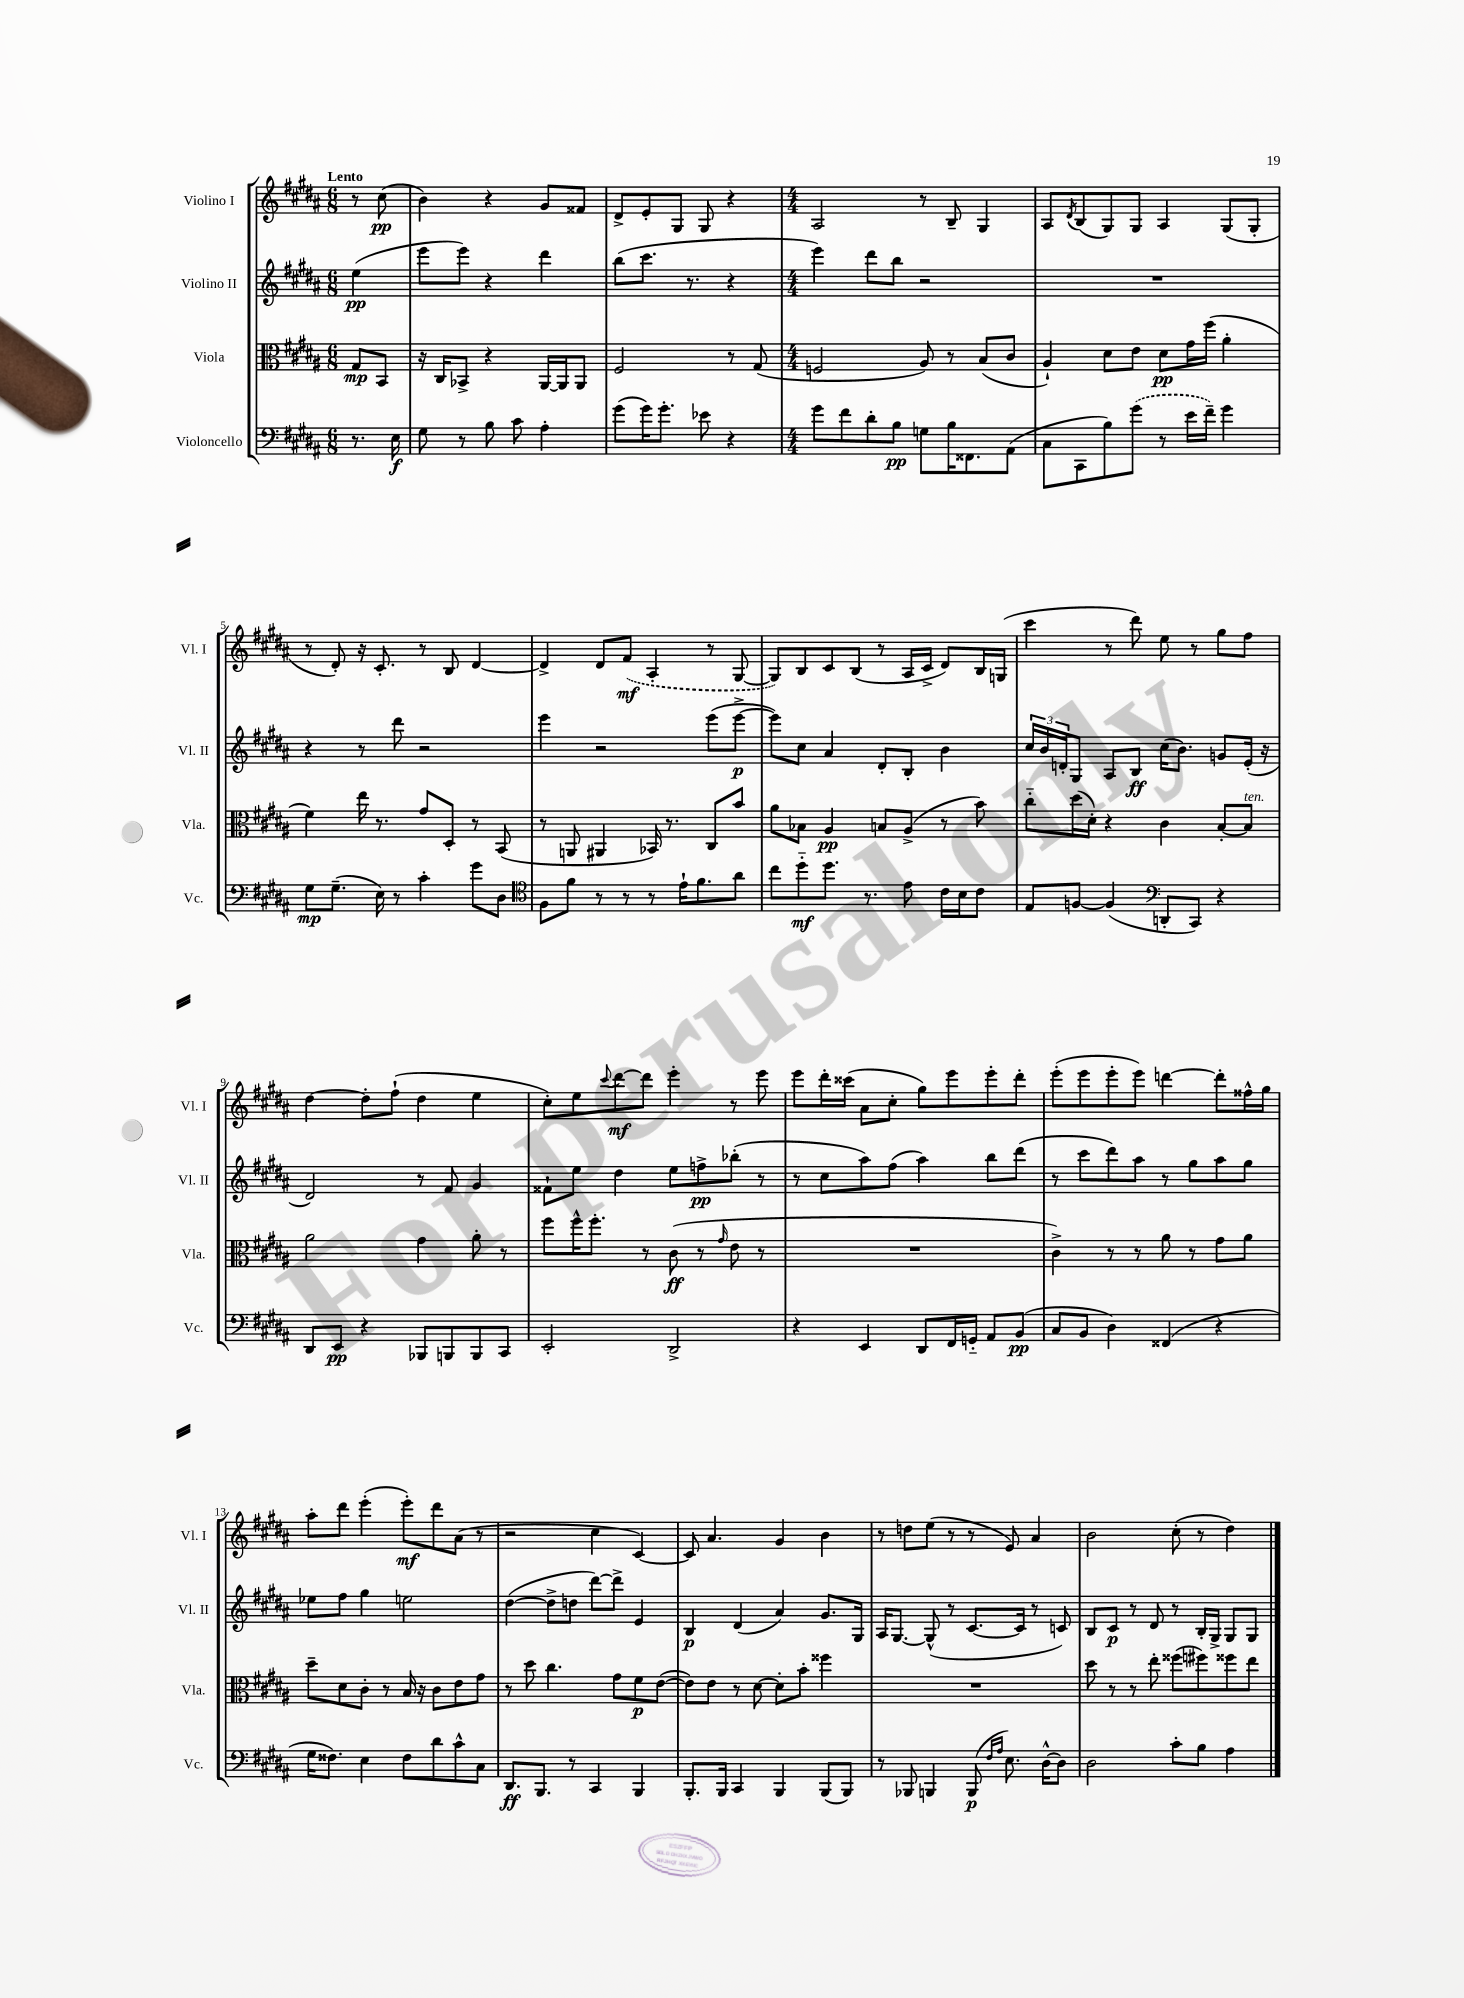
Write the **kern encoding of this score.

**kern	**dynam	**kern	**dynam	**kern	**dynam	**kern	**dynam
*part4	*part4	*part3	*part3	*part2	*part2	*part1	*part1
*staff4	*staff4	*staff3	*staff3	*staff2	*staff2	*staff1	*staff1
*I"Violoncello	*	*I"Viola	*	*I"Violino II	*	*I"Violino I	*
*I'Vc.	*	*I'Vla.	*	*I'Vl. II	*	*I'Vl. I	*
*clefF4	*	*clefC3	*	*clefG2	*	*clefG2	*
*k[f#c#g#d#a#]	*	*k[f#c#g#d#a#]	*	*k[f#c#g#d#a#]	*	*k[f#c#g#d#a#]	*
*M6/8	*	*M6/8	*	*M6/8	*	*M6/8	*
=	=	=	=	=	=	=	=
!	!	!	!	!	!	!LO:TX:a:B:t=Lento	!
8.r	.	8G#/L	mp	(4ee\	pp	8r	.
.	.	8BB/J	.	.	.	(8cc#\	pp
16E\	f	.	.	.	.	.	.
=1	=1	=1	=1	=1	=1	=1	=1
8G#\	.	16r	.	8eee\L	.	4b\)	.
.	.	16C#/KL	.	.	.	.	.
8r	.	8BB-X^/J	.	8eee\J)	.	.	.
8B\	.	4r	.	4r	.	4r	.
8c#\	.	.	.	.	.	.	.
4A#'\	.	[16AA#/LL	.	4ddd#\	.	8g#/L	.
.	.	16AA#/J]	.	.	.	.	.
.	.	8AA#/J	.	.	.	8f##X/J	.
=2	=2	=2	=2	=2	=2	=2	=2
(8g#\L	.	2F#/	.	(8bb\L	.	8d#^/L	.
16g#\K)	.	.	.	8.ccc#\J	.	8e'/	.
8.g#'\J	.	.	.	.	.	.	.
.	.	.	.	.	.	8G#/J	.
.	.	.	.	8.r	.	.	.
8e-X\	.	.	.	.	.	8G#/	.
4r	.	8r	.	4r	.	4r	.
.	.	(8G#/	.	.	.	.	.
=3	=3	=3	=3	=3	=3	=3	=3
*M4/4	*	*M4/4	*	*M4/4	*	*M4/4	*
8g#\L	.	2Fn/	.	4eee\)	.	2A#/	.
8f#\	.	.	.	.	.	.	.
8d#'\	.	.	.	8ddd#\L	.	.	.
8B\J	pp	.	.	8bb\J	.	.	.
8Gn\L	.	8A#/)	.	2r	.	8r	.
16B\K	.	8r	.	.	.	8B~/	.
8.FF##X\	.	.	.	.	.	.	.
.	.	(8B/L	.	.	.	4G#/	.
(8AA#\J	.	8c#/J	.	.	.	.	.
=4	=4	=4	=4	=4	=4	=4	=4
8C#\L	.	4A#`/)	.	1r	.	8A#/L	.
.	.	.	.	.	.	8qd#/	.
8CC#\	.	.	.	.	.	(8B/	.
8B\)	.	8d#\L	.	.	.	8G#/)	.
(8g#\J	.	8e\J	.	.	.	8G#/J	.
8r	.	8d#\L	pp	.	.	4A#/	.
16e\LL	.	16g#\L	.	.	.	.	.
16f#~\JJ)	.	(16ff#\JJ	.	.	.	.	.
4g#\	.	4a#'\	.	.	.	(8G#/L	.
.	.	.	.	.	.	8G#'/J	.
!!LO:LB:g=z
=5	=5	=5	=5	=5	=5	=5	=5
8G#\L	mp	4f#\)	.	4r	.	8r	.
(8.G#~\J	.	.	.	.	.	8d#'/)	.
.	.	16ee\	.	8r	.	16r	.
16E\)	.	8.r	.	.	.	8.c#'/	.
8r	.	.	.	8ddd#\	.	.	.
4c#'\	.	8g#/L	.	2r	.	8r	.
.	.	8D#'/J	.	.	.	8B/	.
8g#\L	.	8r	.	.	.	[4d#/	.
8D#\J	.	(8BB/	.	.	.	.	.
=6	=6	=6	=6	=6	=6	=6	=6
*clefC4	*	*	*	*	*	*	*
8F#\L	.	8r	.	4eee\	.	4d#^/]	.
8f#\J	.	8AAn/	.	.	.	.	.
8r	.	4AA#X/	.	2r	.	8d#/L	.
8r	.	.	.	.	.	(8f#/J	mf
8r	.	16BB-X/)	.	.	.	4A#'/	.
.	.	8.r	.	.	.	.	.
16e`\KL	.	.	.	.	.	.	.
8.f#\	.	.	.	.	.	.	.
.	.	8C#/L	.	(8eee\L	.	8r	.
8a#\J	.	8b/J	.	[8eee^\J	p	[8G#/	.
=7	=7	=7	=7	=7	=7	=7	=7
8cc#\L	.	8a#\L	.	8eee\L])	.	8G#/L])	.
8dd#\	mf	8B-X\J	.	8cc#\J	.	8B/	.
8.dd#\J	.	4A#/	pp	4a#/	.	8c#/	.
.	.	.	.	.	.	(8B/J	.
8.r	.	.	.	.	.	.	.
.	.	8Bn/L	.	8d#'/L	.	8r	.
8e\	.	(8A#^/J	.	8B'/J	.	16A#/LL	.
.	.	.	.	.	.	16c#^/JJ	.
16c#\LL	.	8r	.	4b\	.	8d#/L)	.
16B\J	.	.	.	.	.	.	.
8c#\J	.	8b\)	.	.	.	16B/L	.
.	.	.	.	.	.	(16Gn/JJ	.
=8	=8	=8	=8	=8	=8	=8	=8
8E/L	.	8cc#\L	.	24cc#/LL	.	4ccc#\	.
.	.	.	.	24b/	.	.	.
.	.	.	.	24dn'/J	.	.	.
[8Fn/J	.	(16dd#\L	.	8G#/J	.	.	.
.	.	16d#'\JJ)	.	.	.	.	.
(4F/]	.	4r	.	8A#/L	.	8r	.
.	.	.	.	8B/J	ff	8ddd#\)	.
*clefF4	*	*	*	*	*	*	*
8DDn'/L	.	4c#\	.	(16cc#\KL	.	8ee\	.
.	.	.	.	8.b\J)	.	.	.
8CC#/J)	.	.	.	.	.	8r	.
4r	.	[8B'/L	.	8gn/L	.	8gg#\L	.
!	!	!LO:TX:a:i:t=ten.	!	!	!	!	!
.	.	8B/J]	.	(16e'/Jk	.	8ff#\J	.
.	.	.	.	16r	.	.	.
!!LO:LB:g=z
=9	=9	=9	=9	=9	=9	=9	=9
8DD#/L	.	2a#\	.	2d#/)	.	[4dd#\	.
8EE/J	pp	.	.	.	.	.	.
4r	.	.	.	.	.	8dd#'\L]	.
.	.	.	.	.	.	(8ff#`\J	.
8BBB-X/L	.	4g#\	.	8r	.	4dd#\	.
8BBBn/	.	.	.	8f#/	.	.	.
8BBB/	.	8a#'\	.	4g#/	.	4ee\	.
8CC#/J	.	8r	.	.	.	.	.
=10	=10	=10	=10	=10	=10	=10	=10
2EE'/	.	8ff#\L	.	8f##X`\L	.	8cc#'\L)	.
.	.	16ff#^^\K	.	8ee\J	.	8ee\	.
.	.	8.ff#'\J	.	.	.	.	.
.	.	.	.	.	.	8qqccc#/	.
.	.	.	.	4dd#\	.	[8ddd#\	mf
.	.	8r	.	.	.	8ddd#\J]	.
2DD#^/	.	(8c#\	ff	8ee\L	.	4eee'\	.
.	.	8r	.	8ffn^\	pp	.	.
.	.	16qqg#/	.	.	.	.	.
.	.	8e\	.	(8bb-X'\J	.	8r	.
.	.	8r	.	8r	.	8eee\	.
=11	=11	=11	=11	=11	=11	=11	=11
4r	.	1r	.	8r	.	8eee\L	.
.	.	.	.	8cc#\L	.	16ddd#'\L	.
.	.	.	.	.	.	(16ccc##X\JJ	.
4EE/	.	.	.	8aa#\)	.	8a#\L	.
.	.	.	.	(8ff#\J	.	8cc#'\J	.
8DD#/L	.	.	.	4aa#\)	.	8gg#\L)	.
16FF#/L	.	.	.	.	.	8eee\	.
16GGn/JJ	.	.	.	.	.	.	.
8AA#/L	.	.	.	8bb\L	.	8eee'\	.
(8BB/J	pp	.	.	(8ddd#\J	.	8ddd#'\J	.
=12	=12	=12	=12	=12	=12	=12	=12
8C#/L	.	4c#^\)	.	8r	.	(8eee'\L	.
8BB/J	.	.	.	8ccc#\L	.	8eee\	.
4D#\)	.	8r	.	8ddd#\)	.	8eee'\	.
.	.	8r	.	8aa#\J	.	8eee\J)	.
(4FF##X/	.	8a#\	.	8r	.	[4dddn\	.
.	.	8r	.	8gg#\L	.	.	.
4r	.	8g#\L	.	8aa#\	.	8ddd'\L]	.
.	.	8a#\J	.	8gg#\J	.	16ff##X^^\L	.
.	.	.	.	.	.	16gg#\JJ	.
!!LO:LB:g=z
=13	=13	=13	=13	=13	=13	=13	=13
16G#\KL	.	8dd#~\L	.	8ee-X\L	.	8aa#'\L	.
8.F##X\J)	.	.	.	.	.	.	.
.	.	8d#\	.	8ff#\J	.	8ddd#\J	.
4E\	.	8c#'\J	.	4gg#\	.	(4eee'\	.
.	.	8r	.	.	.	.	.
8F##\L	.	16B/	.	2een\	.	8eee'\L)	mf
.	.	16r	.	.	.	.	.
8d#\	.	8c#\L	.	.	.	8ddd#\	.
8c#^^\	.	8e\	.	.	.	(8a#\J	.
8C#\J	.	8g#\J	.	.	.	8r	.
=14	=14	=14	=14	=14	=14	=14	=14
8.DD#/L	ff	8r	.	([4dd#\	.	2r	.
.	.	8dd#\	.	.	.	.	.
8.BBB/J	.	.	.	.	.	.	.
.	.	4.cc#\	.	8dd#^\L]	.	.	.
8r	.	.	.	8ddn\J	.	.	.
4CC#/	.	.	.	[8ddd#\L)	.	4cc#\	.
.	.	8g#\L	.	8ddd#^\J]	.	.	.
4BBB/	.	8f#\	p	4e/	.	[4c#/)	.
.	.	([8e\J	.	.	.	.	.
=15	=15	=15	=15	=15	=15	=15	=15
8.BBB'/L	.	8e\L])	.	4B/	p	8c#/]	.
.	.	8e\J	.	.	.	4.a#/	.
16BBB/Jk	.	.	.	.	.	.	.
4CC#/	.	8r	.	(4d#/	.	.	.
.	.	[8d#\	.	.	.	.	.
4BBB/	.	8d#'\L]	.	4a#/)	.	4g#/	.
.	.	8b'\J	.	.	.	.	.
(8BBB/L	.	4ff##X\	.	8.g#/L	.	4b\	.
8BBB/J)	.	.	.	.	.	.	.
.	.	.	.	16G#/Jk	.	.	.
=16	=16	=16	=16	=16	=16	=16	=16
8r	.	1r	.	16A#/KL	.	8r	.
.	.	.	.	[8.G#/J	.	.	.
8BBB-X/	.	.	.	.	.	8ddn\L	.
4BBBn/	.	.	.	(8G#^^/]	.	(8ee\J	.
.	.	.	.	8r	.	8r	.
(8BBB/	p	.	.	[8.c#/L	.	8r	.
16qqF#/LL	.	.	.	.	.	.	.
16qqA#/JJ	.	.	.	.	.	.	.
8.E\)	.	.	.	.	.	8e/)	.
.	.	.	.	16c#/Jk]	.	.	.
.	.	.	.	8r	.	4a#/	.
[16D#^^\KL	.	.	.	.	.	.	.
8D#\J]	.	.	.	8cn/)	.	.	.
=17	=17	=17	=17	=17	=17	=17	=17
2D#\	.	8dd#\	.	8B/L	.	2b\	.
.	.	8r	.	8c#/J	p	.	.
.	.	8r	.	8r	.	.	.
.	.	8ee'\	.	8d#/	.	.	.
8c#'\L	.	(8ff##X\L	.	8r	.	(8cc#'\	.
8B\J	.	8ff#X\)	.	16B'/LL	.	8r	.
.	.	.	.	16G#^/JJ	.	.	.
4A#\	.	8ff##X\	.	8G#/L	.	4dd#\)	.
.	.	8ee\J	.	8G#/J	.	.	.
==	==	==	==	==	==	==	==
*-	*-	*-	*-	*-	*-	*-	*-
